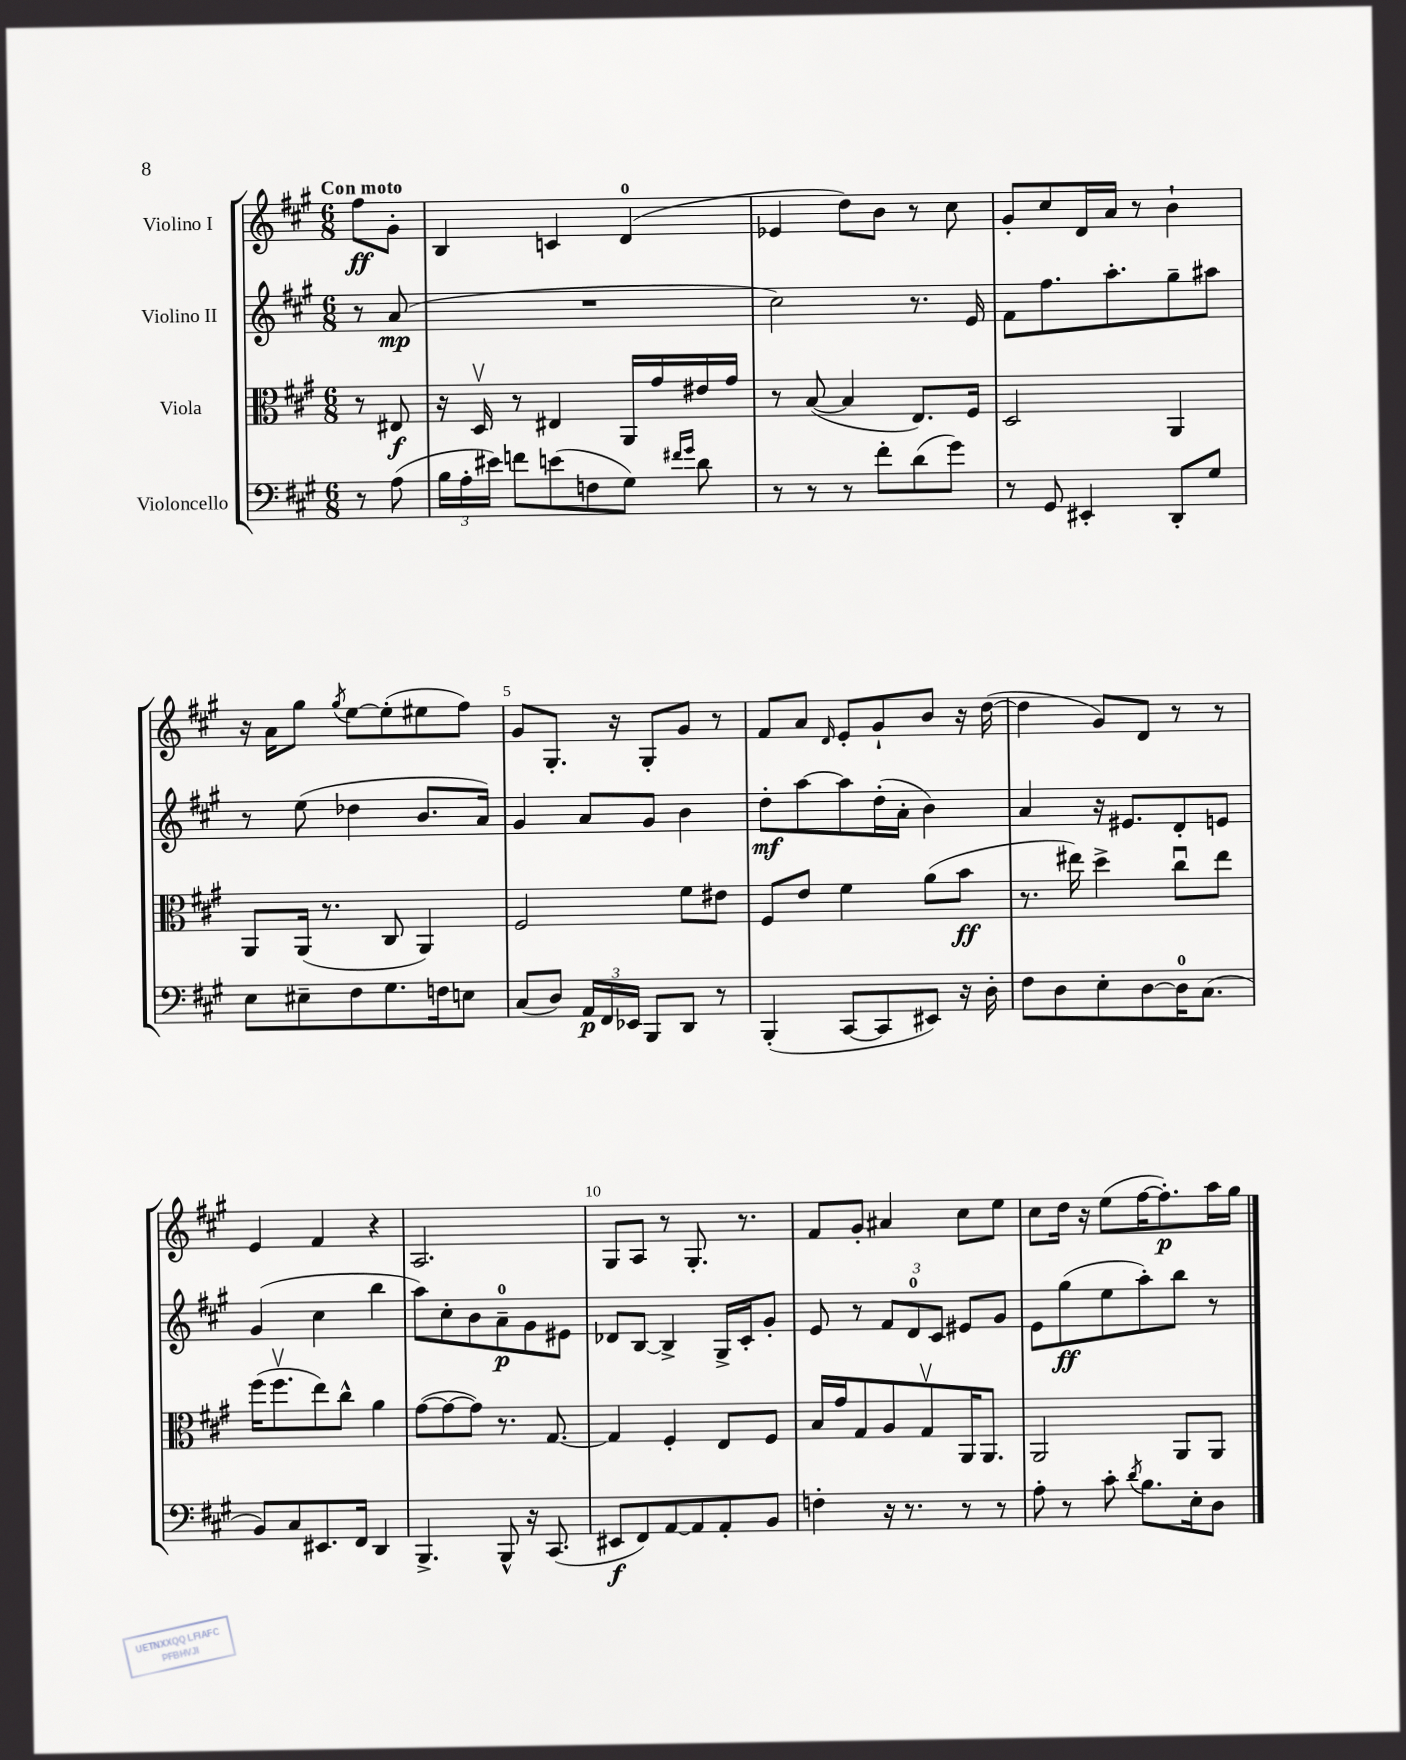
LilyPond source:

<<
\new StaffGroup <<
\new Staff = "s0" \with { instrumentName = "Violino I" } {
    \clef treble \key a \major \numericTimeSignature \time 6/8 \partial 4 \tempo "Con moto"
    \autoBeamOff fis''8[\ff gis'8]-. |
    b4 c'4 d'4-0( |
    ees'4 d''8[) b'8] r8 cis''8 |
    gis'8[-. cis''8 d'16 a'16] r8 b'4-! |
    r16 a'16[ gis''8] \acciaccatura { gis''8 } e''8[~ e''8-.( eis''8 fis''8]) |
    gis'8[ gis8.]-. r16 gis8[-. gis'8] r8 |
    fis'8[ a'8] \grace { d'16 } e'8[-. gis'8-! b'8] r16 d''16~( |
    d''4 gis'8[) d'8] r8 r8 |
    e'4 fis'4 r4 |
    a2. |
    gis8[ a8] r8 gis8.-. r8. |
    fis'8[ gis'8]-. ais'4 cis''8[ e''8] |
    cis''8[ d''16] r16 e''8[( fis''16~ fis''8.-.\p) a''16 gis''16] \bar "|." |
}
\new Staff = "s1" \with { instrumentName = "Violino II" } {
    \clef treble \key a \major \numericTimeSignature \time 6/8 \partial 4
    \autoBeamOff r8 a'8\mp( |
    R2. |
    cis''2) r8. e'16 |
    fis'8[ fis''8. a''8.-. gis''8-- ais''8] |
    r8 e''8( des''4 b'8.[ a'16]) |
    gis'4 a'8[ gis'8] b'4 |
    d''8[-.\mf a''8~ a''8 d''16-.( a'16]-. b'4) |
    a'4 r16 eis'8.[ d'8-. e'8] |
    gis'4( cis''4 b''4 |
    a''8[) cis''8-. b'8 a'8-0--\p gis'8 eis'8] |
    des'8[ b8]~ b4-> gis16[-> cis'16-. gis'8]-. |
    e'8 r8 \tuplet 3/2 { fis'8[ d'8-0 cis'8] } eis'8[ gis'8] |
    e'8[ gis''8\ff( e''8 a''8-.) b''8] r8 \bar "|." |
}
\new Staff = "s2" \with { instrumentName = "Viola" } {
    \clef alto \key a \major \numericTimeSignature \time 6/8 \partial 4
    \autoBeamOff r8 eis8\f |
    r16 d16\upbow r8 eis4 a,16[ gis'16 eis'16 gis'16] |
    r8 b8~( b4 e8.[) fis16] |
    d2 a,4 |
    a,8[ a,16]( r8. cis8 a,4) |
    fis2 fis'8[ eis'8] |
    fis8[ e'8] fis'4 a'8[( b'8]\ff |
    r8. eis''16) d''4-> cis''8[\downbow eis''8] |
    fis''16[( fis''8.\upbow e''8) cis''8]-^ a'4 |
    gis'8[~( gis'8~ gis'8]) r8. gis8.~ |
    gis4 fis4-. e8[ fis8] |
    b16[ gis'16 gis8 a8 gis8\upbow a,16 a,8.] |
    a,2 a,8[ a,8] \bar "|." |
}
\new Staff = "s3" \with { instrumentName = "Violoncello" } {
    \clef bass \key a \major \numericTimeSignature \time 6/8 \partial 4
    \autoBeamOff r8 a8( |
    \tuplet 3/2 { b16[ a16-. eis'16]) } f'8[ e'8( f8 gis8]) \grace { fis'16[ gis'16] } d'8 |
    r8 r8 r8 fis'8[-. d'8( gis'8]) |
    r8 gis,8 eis,4-. d,8[-. gis8] |
    e8[ eis8-- fis8 gis8. f16 e8] |
    cis8[( d8]) \tuplet 3/2 { a,16[\p fis,16 ees,16] } b,,8[ d,8] r8 |
    b,,4-.( cis,8[~ cis,8 eis,8]) r16 d16-. |
    fis8[ d8 e8-. d8~ d16-0 cis8.]( |
    b,8[) cis8 eis,8. fis,16] d,4 |
    b,,4.-> b,,8-^ r16 cis,8.( |
    eis,8[\f fis,8) a,8~ a,8 a,8-. b,8] |
    f4-. r16 r8. r8 r8 |
    a8-. r8 cis'8-. \acciaccatura { d'8 } b8.[ e16-. d8] \bar "|." |
}
>>
>>
\layout { \context { \Score \override BarNumber.break-visibility = ##(#f #t #t) barNumberVisibility = #(every-nth-bar-number-visible 5) } }
